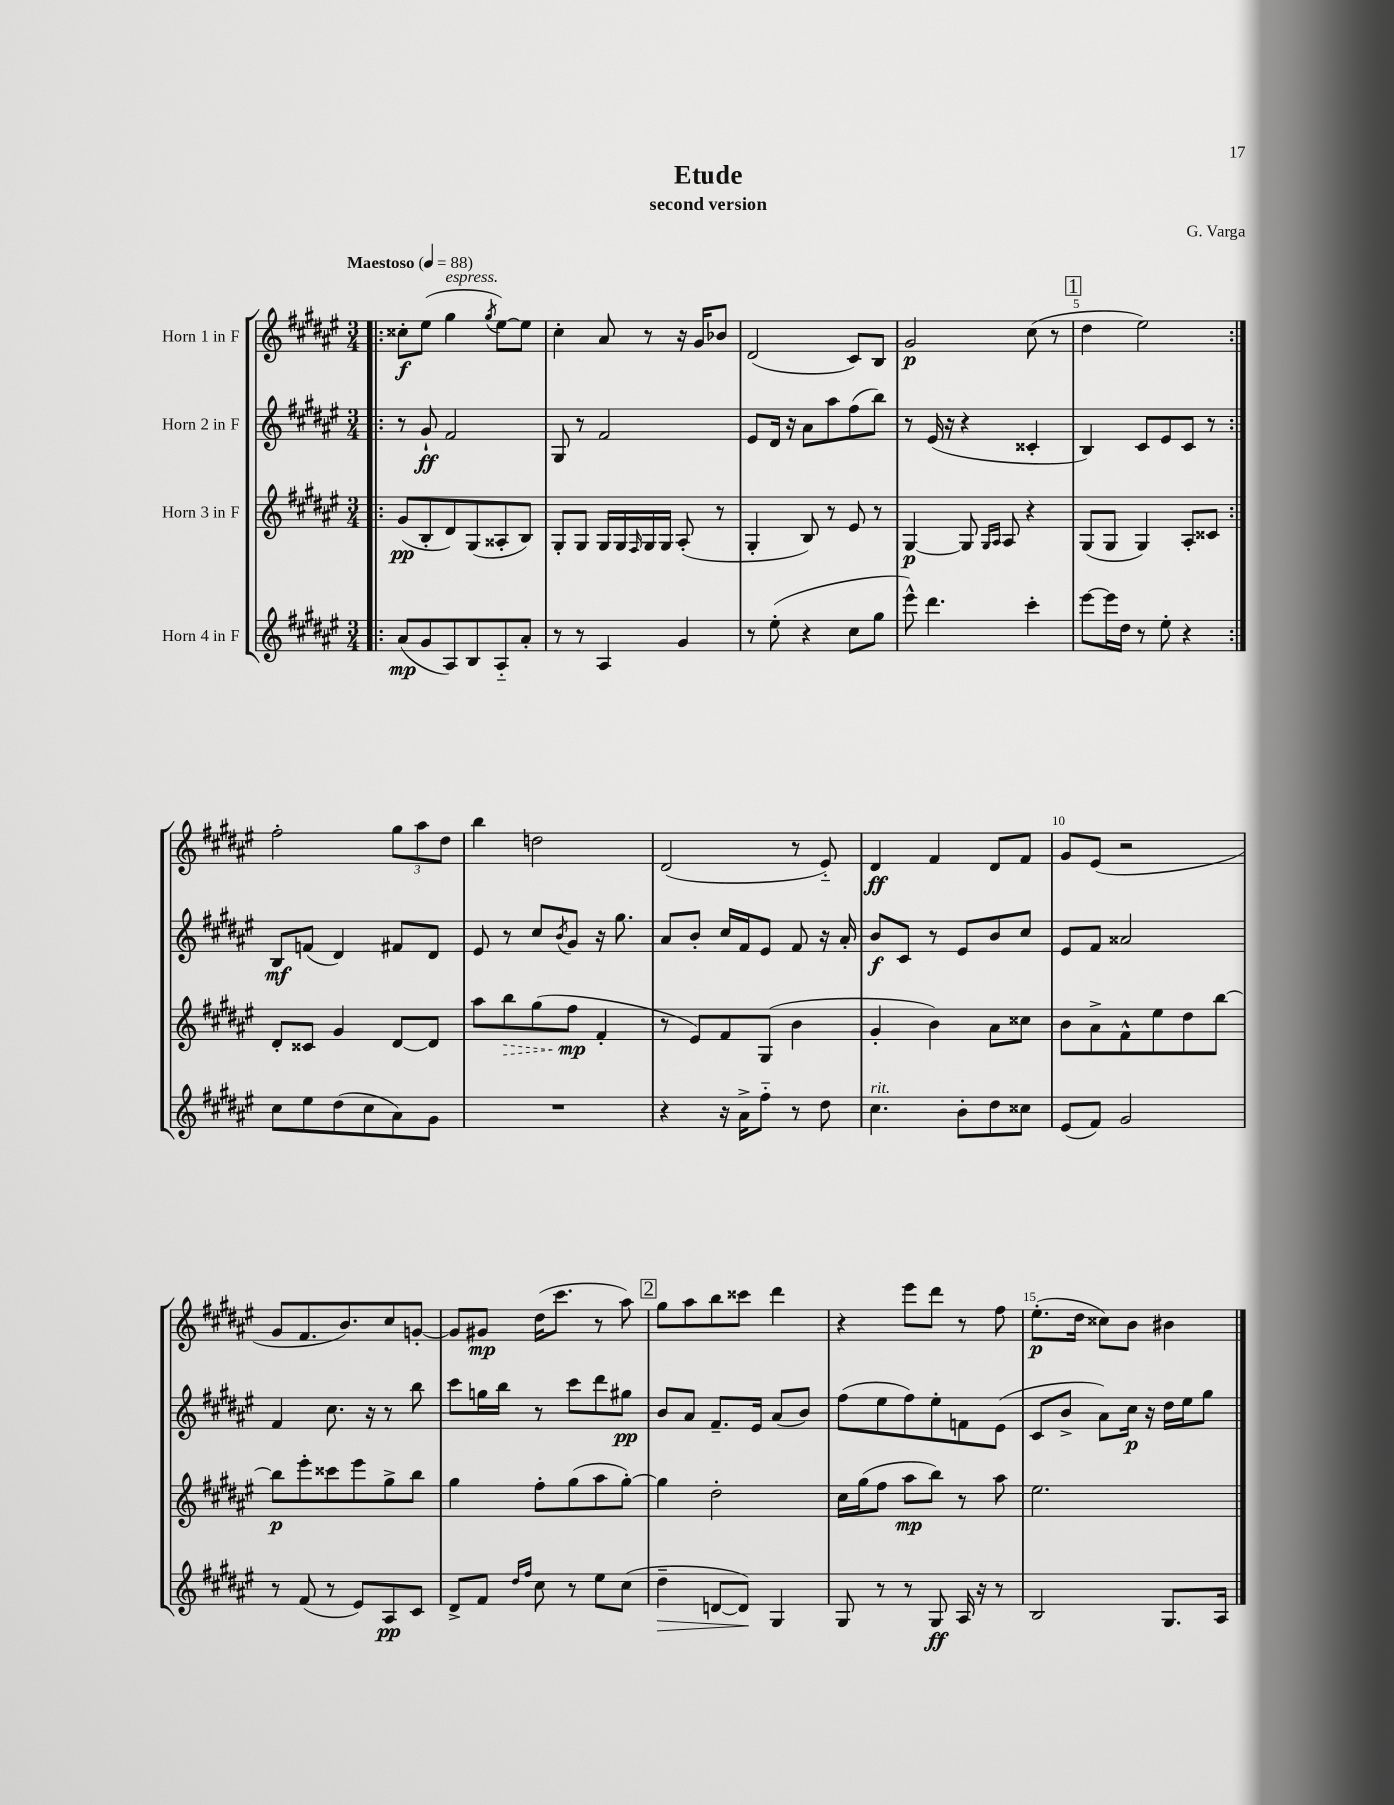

**kern	**kern	**kern	**kern
*staff4	*staff3	*staff2	*staff1
*clefG2	*clefG2	*clefG2	*clefG2
*k[f#c#g#d#a#e#]	*k[f#c#g#d#a#e#]	*k[f#c#g#d#a#e#]	*k[f#c#g#d#a#e#]
*M3/4	*M3/4	*M3/4	*M3/4
*MM88	*MM88	*MM88	*MM88
=!|:	=!|:	=!|:	=!|:
(8a#/L	(8g#/L	8r	8cc##'\L
8g#/	8B'/	8g#`/	(8ee#\J
8A#/)	8d#/)	2f#/	4gg#\
8B/	(8G#/	.	.
.	.	.	8qgg#/
8A#'~/	8A##'/	.	[8ee#\L)
8a#'/J	8B/J)	.	8ee#\]J
=	=	=	=
8r	8G#'/L	8G#/	4cc#'\
8r	8G#/J	8r	.
4A#/	16G#/LL	2f#/	8a#/
.	16G#/	.	.
.	16qqF#/	.	.
.	16G#/	.	8r
.	16G#/JJ	.	.
4g#/	(8A#'/	.	16r
.	.	.	16g#/LK
.	8r	.	8b-/J
=	=	=	=
8r	4G#'/	8e#/L	(2d#/
(8ee#'\	.	16d#/Jk	.
.	.	16r	.
4r	8B/)	8a#\L	.
.	8r	8aa#\	.
8cc#\L	8e#/	(8ff#\	8c#/L)
8gg#\J	8r	8bb\J)	8B/J
=	=	=	=
8eee#^^\)	[4G#/	8r	2g#/
4.ddd#\	.	(16e#/	.
.	.	16r	.
.	8G#/]	4r	.
.	16qqG#/LL	.	.
.	16qqA#/JJ	.	.
.	8A#/	.	.
4ccc#'\	4r	4c##'/	(8cc#\
.	.	.	8r
=	=	=	=
[8eee#\L	(8G#/L	4B/)	4dd#\
16eee#\]L	8G#/J	.	.
16dd#\JJ	.	.	.
8r	4G#/)	8c#/L	2ee#\)
8ee#'\	.	8e#/	.
4r	8A#'/L	8c#/J	.
.	8c##/J	8r	.
=:|!	=:|!	=:|!	=:|!
8cc#\L	8d#'/L	8B/L	2ff#'\
8ee#\	8c##/J	(8f/J	.
(8dd#\	4g#/	4d#/)	.
8cc#\	.	.	.
8a#\)	[8d#/L	8f#/L	12gg#\L
.	.	.	12aa#\
8g#\J	8d#/]J	8d#/J	.
.	.	.	12dd#\J
=	=	=	=
2.r	8aa#\L	8e#/	4bb\
.	8bb\	8r	.
.	(8gg#\	8cc#/L	2dd\
.	.	8qb/	.
.	8ff#\J	8g#/J	.
.	4f#'/	16r	.
.	.	8.gg#\	.
=	=	=	=
4r	8r	8a#/L	(2d#/
.	8e#/L)	8b'/J	.
16r	8f#/	16cc#/LL	.
16a#^\LK	.	16f#/J	.
8ff#'~\J	(8G#/J	8e#/J	.
8r	4b\	8f#/	8r
8dd#\	.	16r	8e#'~/)
.	.	16a#'/	.
=	=	=	=
4.cc#\	4g#'/	8b/L	4d#/
.	.	8c#/J	.
.	4b\)	8r	4f#/
8b'\L	.	8e#/L	.
8dd#\	8a#\L	8b/	8d#/L
8cc##\J	8cc##\J	8cc#/J	8f#/J
=	=	=	=
(8e#/L	8b\L	8e#/L	8g#/L
8f#/J)	8a#^\	8f#/J	(8e#/J
2g#/	8f#^^\	2a##/	2r
.	8ee#\	.	.
.	8dd#\	.	.
.	[8bb\J	.	.
=	=	=	=
8r	8bb\]L	4f#/	8g#/L
(8f#/	8eee#'\	.	8.f#/
8r	8ccc##\	8.cc#\	.
.	.	.	8.b/)
8e#/L)	8eee#\	.	.
.	.	16r	.
8A#/	8gg#^\	8r	8cc#/
8c#/J	8bb\J	8bb\	[8g'/J
=	=	=	=
8d#^/L	4gg#\	8ccc#\L	8g/]L
8f#/J	.	16gg\L	8g#/J
.	.	16bb\JJ	.
16qqdd#/LL	.	.	.
16qqff#/JJ	.	.	.
8cc#\	8ff#'\L	8r	(16dd#\LK
.	.	.	8.ccc#\J
8r	(8gg#\	8ccc#\L	.
8ee#\L	8aa#\	8ddd#\	8r
(8cc#\J	[8gg#'\J)	8gg#\J	8aa#\)
=	=	=	=
4dd#~\	4gg#\]	8b/L	8gg#\L
.	.	8a#/J	8aa#\
[8d/L	2dd#'\	8.f#~/L	8bb\
8d/]J)	.	.	8ccc##\J
.	.	16e#/Jk	.
4G#/	.	(8a#/L	4ddd#\
.	.	8b/J)	.
=	=	=	=
8G#/	16cc#\LL	(8ff#\L	4r
.	(16gg#\J	.	.
8r	8ff#\J	8ee#\	.
8r	8aa#\L	8ff#\)	8eee#\L
8G#/	8bb\J)	8ee#'\	8ddd#\J
16A#/	8r	8f\	8r
16r	.	.	.
8r	8aa#\	(8e#\J	8ff#\
=	=	=	=
2B/	2.ee#\	8c#/L	(8.ee#'\L
.	.	8b^/J	.
.	.	.	16dd#\Jk
.	.	8a#\L)	8cc##\L)
.	.	16cc#\Jk	8b\J
.	.	16r	.
8.G#/L	.	16dd#\LL	4b#\
.	.	16ee#\J	.
.	.	8gg#\J	.
16A#/Jk	.	.	.
==	==	==	==
*-	*-	*-	*-
